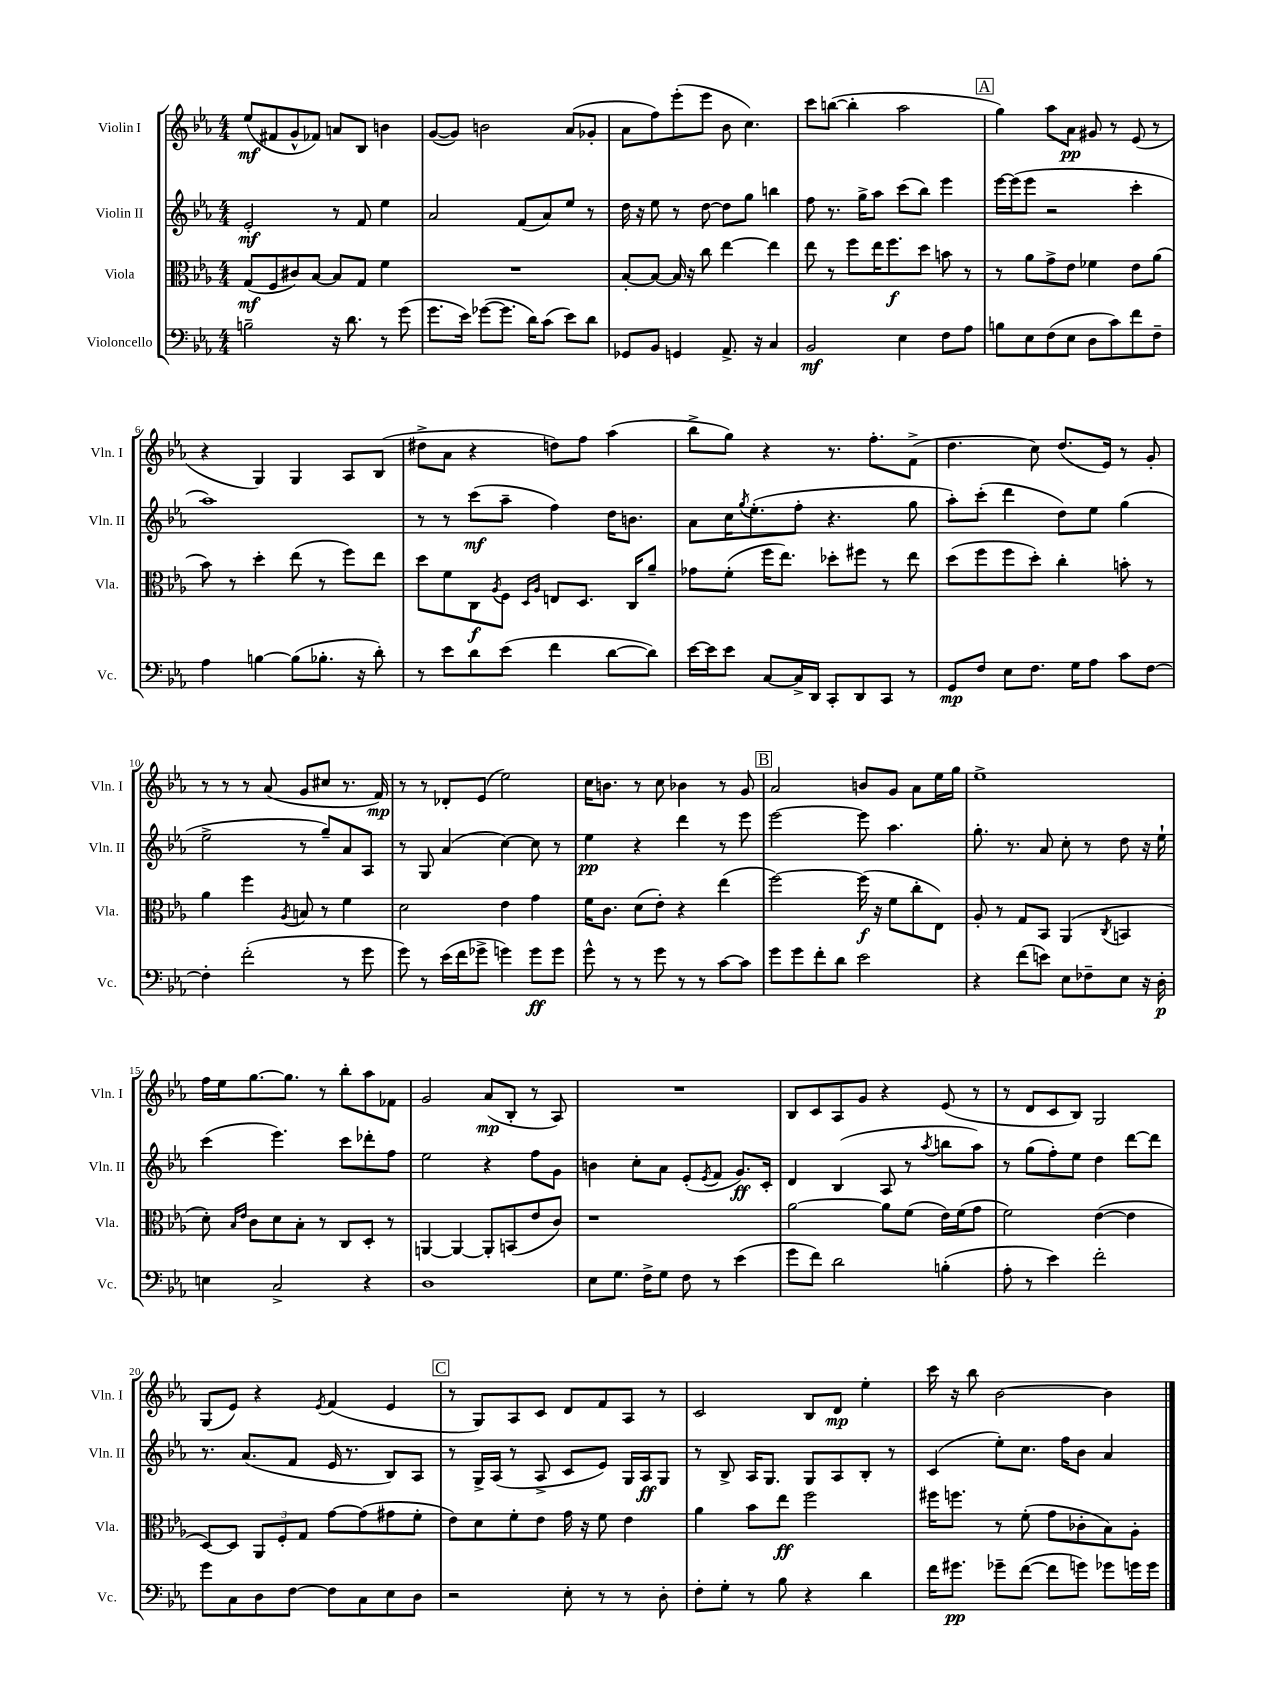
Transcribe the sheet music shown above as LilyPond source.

<<
\new StaffGroup <<
\new Staff = "s0" \with { instrumentName = "Violin I" shortInstrumentName = "Vln. I" } {
    \clef treble \key ees \major \numericTimeSignature \time 4/4
    ees''8\mf( fis'8 g'8-^ fes'8) a'8 bes8 b'4 |
    g'8~( g'8) b'2 aes'8( ges'8-. |
    aes'8 f''8) ees'''8-.( ees'''8 bes'8 c''4.) |
    c'''8 b''8~( b''4-. aes''2 |
    \mark \markup { \box "A" } g''4) aes''8 aes'8\pp gis'8 r8 ees'8( r8 |
    r4 g4) g4 aes8 bes8( |
    dis''8-> aes'8 r4 d''8) f''8 aes''4( |
    bes''8-> g''8) r4 r8. f''8.-. f'8->( |
    d''4. c''8) d''8.( ees'16) r8 g'8-. |
    r8 r8 r8 aes'8( g'8 cis''8 r8. f'16\mp) |
    r8 r8 des'8-. ees'8( ees''2) |
    c''16 b'8. r8 c''8 bes'4 r8 g'8 |
    \mark \markup { \box "B" } aes'2 b'8 g'8 aes'8 ees''16 g''16 |
    ees''1-> |
    f''16 ees''16 g''8.~ g''8. r8 bes''8-. aes''8 fes'8 |
    g'2 aes'8\mp( bes8-. r8 aes8) |
    R1 |
    bes8 c'8 aes8 g'8 r4 ees'8( r8 |
    r8 d'8 c'8 bes8) g2 |
    g8( ees'8) r4 \acciaccatura { ees'8 } f'4( ees'4 |
    \mark \markup { \box "C" } r8 g8) aes8 c'8 d'8 f'8 aes8 r8 |
    c'2 bes8 d'8\mp ees''4-. |
    c'''16 r16 bes''8 bes'2~ bes'4 \bar "|." |
}
\new Staff = "s1" \with { instrumentName = "Violin II" shortInstrumentName = "Vln. II" } {
    \clef treble \key ees \major \numericTimeSignature \time 4/4
    ees'2-.\mf r8 f'8 ees''4 |
    aes'2 f'8( aes'8) ees''8 r8 |
    d''16 r16 ees''8 r8 d''8~ d''8 g''8 b''4 |
    f''8 r8. g''16-> aes''8 c'''8( bes''8) ees'''4 |
    \mark \markup { \box "A" } ees'''16~ ees'''16( ees'''8 r2 c'''4-. |
    aes''1) |
    r8 r8 c'''8\mf( aes''8-- f''4) d''16 b'8. |
    aes'8 c''16 \acciaccatura { g''8 } ees''8.-.( f''8-. r4. g''8 |
    aes''8-.) c'''8-.( d'''4 d''8) ees''8 g''4( |
    ees''2-> r8 g''8--) aes'8 aes8 |
    r8 g8 aes'4( c''4~) c''8 r8 |
    ees''4\pp r4 d'''4 r8 ees'''8 |
    \mark \markup { \box "B" } ees'''2~ ees'''8 aes''4. |
    g''8.-. r8. aes'8 c''8-. r8 d''8 r16 ees''16-! |
    c'''4( ees'''4.) c'''8 des'''8-. f''8 |
    ees''2 r4 f''8 g'8 |
    b'4 c''8-. aes'8 ees'8-.( \acciaccatura { ees'8 } f'8 g'8.\ff) c'16-. |
    d'4 bes4( aes8 r8 \acciaccatura { aes''8 } b''8 aes''8) |
    r8 g''8( f''8-.) ees''8 d''4 d'''8~ d'''8 |
    r8. aes'8.( f'8 ees'16 r8. bes8) aes8 |
    \mark \markup { \box "C" } r8 g16-> aes16( r8 aes8-> c'8 ees'8) g16 aes16\ff g8 |
    r8 bes8-> aes16 g8. g8 aes8 bes8-. r8 |
    c'4( ees''8-.) c''8. f''16 bes'8 aes'4 \bar "|." |
}
\new Staff = "s2" \with { instrumentName = "Viola" shortInstrumentName = "Vla." } {
    \clef alto \key ees \major \numericTimeSignature \time 4/4
    g8\mf( f8 cis'8) bes8~ bes8 g8 f'4 |
    R1 |
    bes8~-. bes8~ bes16 r16 c''8 ees''4~ ees''4 |
    ees''8 r8 f''8 ees''16 f''8.\f d''8 b'8 r8 |
    \mark \markup { \box "A" } r8 aes'8 g'8-> ees'8 fes'4 ees'8 aes'8( |
    bes'8) r8 d''4-. ees''8( r8 f''8) ees''8 |
    d''8 f'8 c8\f \acciaccatura { aes8 } f8 \grace { d16 aes16 } e8 d8. c16 aes'8-- |
    ges'8 f'8-.( f''16 ees''8.) des''8-. fis''8 r8 ees''8 |
    d''8( f''8 f''8 d''8-.) c''4-. b'8-. r8 |
    aes'4 f''4 \acciaccatura { aes8 } b8 r8 f'4 |
    d'2 ees'4 g'4 |
    f'16 c'8. d'8( ees'8-.) r4 ees''4( |
    \mark \markup { \box "B" } f''2~) f''16\f( r16 f'8 c''8-. ees8) |
    aes8-. r8 g8 bes,8 aes,4( \acciaccatura { c8 } b,4 |
    d'8-.) \grace { bes16 ees'16 } c'8 d'8 bes8-. r8 c8 d8-. r8 |
    a,4~ a,4~ a,8-. b,8( ees'8 c'8) |
    r1 |
    aes'2~ aes'8 f'8( ees'16) f'16( g'8 |
    f'2) ees'4~( ees'4 |
    d8~) d8 \tuplet 3/2 { aes,8 f8-. g8 } g'8~ g'8( gis'8 f'8-. |
    \mark \markup { \box "C" } ees'8) d'8 f'8-. ees'8 g'16 r16 f'8 ees'4 |
    aes'4 bes'8 ees''8\ff f''2 |
    fis''16 f''8. r8 f'8-.( g'8 ces'8-. bes8) aes8-. \bar "|." |
}
\new Staff = "s3" \with { instrumentName = "Violoncello" shortInstrumentName = "Vc." } {
    \clef bass \key ees \major \numericTimeSignature \time 4/4
    b2-- r16 d'8. r8 g'8( |
    g'8. ees'16) ges'8~( ges'8. d'16) c'8( ees'8) d'8 |
    ges,8 bes,8 g,4 aes,8.-> r16 c4 |
    bes,2\mf ees4 f8 aes8 |
    \mark \markup { \box "A" } b8 ees8 f8( ees8 d8 c'8) f'8 f8-- |
    aes4 b4~ b8( bes8.-. r16 d'8-.) |
    r8 ees'8 d'8 ees'8( f'4 d'8~ d'8) |
    ees'16~ ees'16 ees'8 c8~ c16-> d,16 c,8-. d,8 c,8 r8 |
    g,8\mp f8 ees8 f8. g16 aes8 c'8 f8~ |
    f4-. f'2-.( r8 g'8 |
    g'8) r8 ees'16( f'16 ges'8-> g'4) g'8\ff g'8 |
    g'8-^ r8 r8 g'8 r8 r8 c'8~ c'8 |
    \mark \markup { \box "B" } g'8 g'8 f'8-. d'8 ees'2 |
    r4 f'8( e'8) ees8 fes8-- ees8 r16 d16-.\p |
    e4 c2-> r4 |
    d1 |
    ees8 g8. f16-> g8 f8 r8 ees'4( |
    g'8 f'8) d'2 b4-.( |
    aes8-. r8 ees'4) f'2-. |
    g'8 c8 d8 f8~ f8 c8 ees8 d8 |
    \mark \markup { \box "C" } r2 ees8-. r8 r8 d8-. |
    f8-. g8-. r8 bes8 r4 d'4 |
    f'16 gis'8.\pp ges'8-- f'8~( f'8 g'8) ges'8 g'16 g'16 \bar "|." |
}
>>
>>
